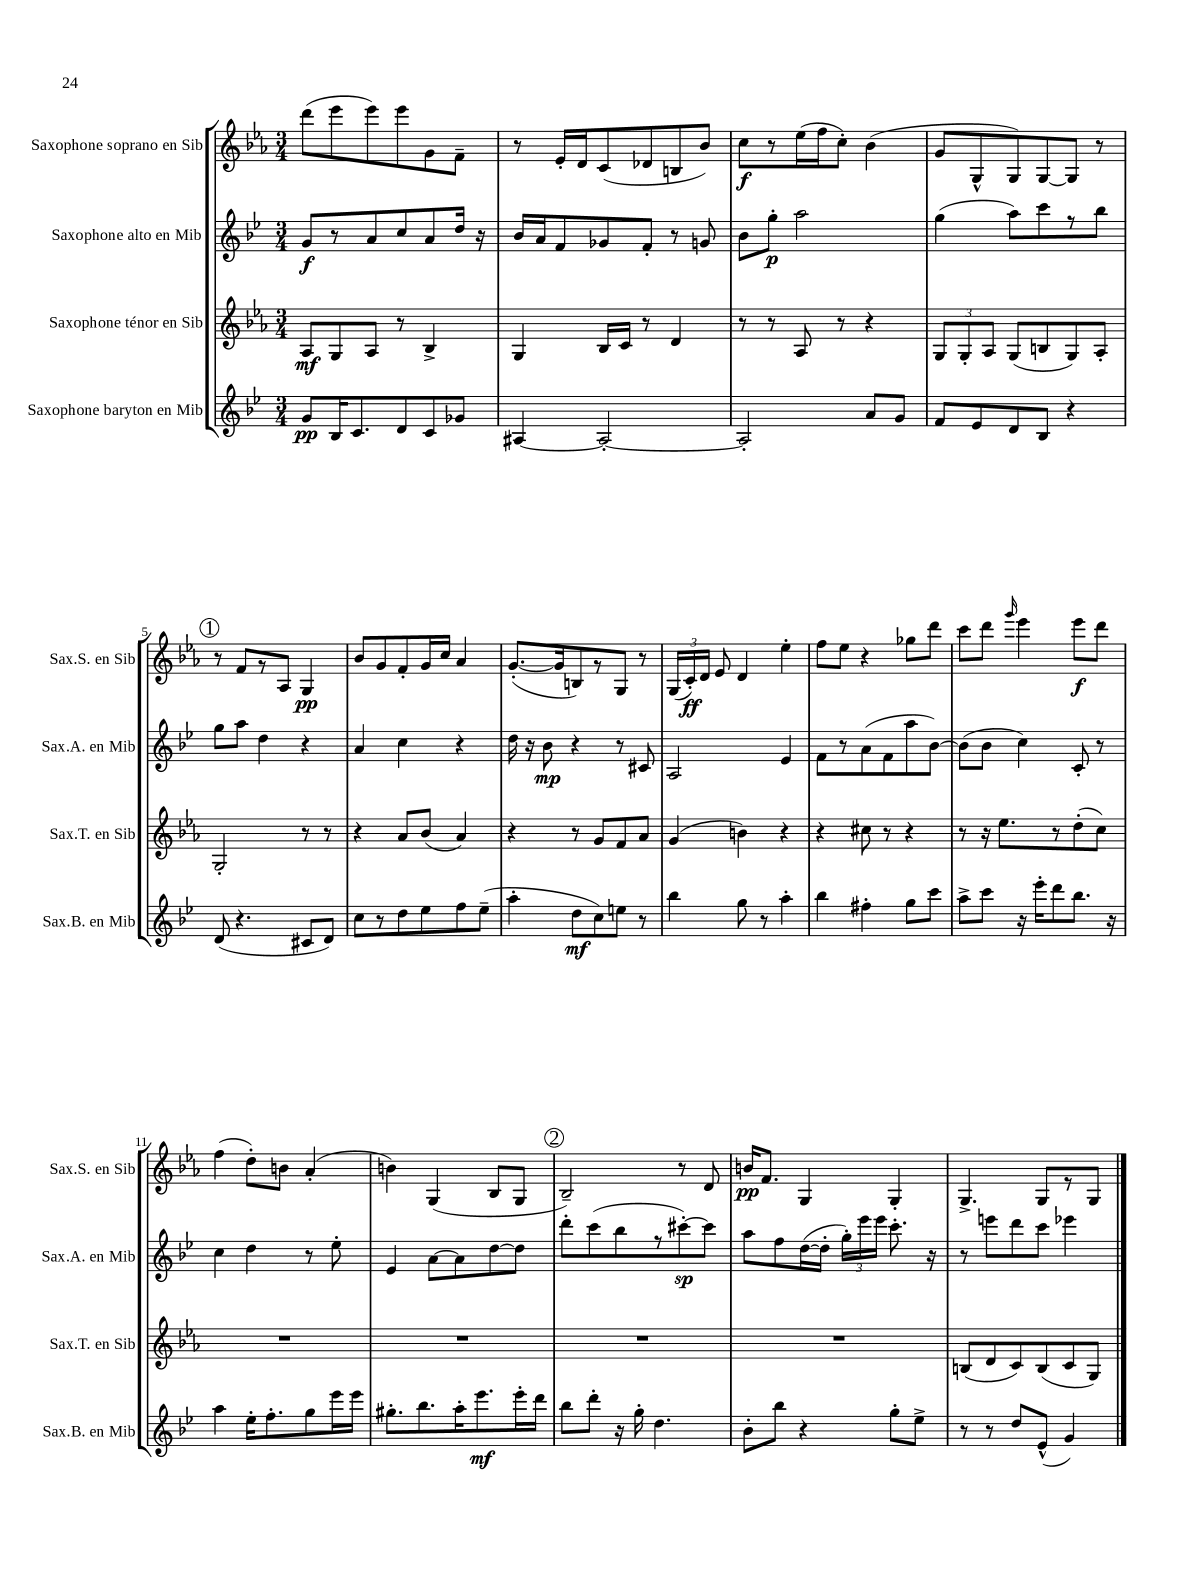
<<
\new StaffGroup <<
\new Staff = "s0" \with { instrumentName = "Saxophone soprano en Sib" shortInstrumentName = "Sax.S. en Sib" } {
    \clef treble \key ees \major \numericTimeSignature \time 3/4
    \autoBeamOff d'''8[( ees'''8 ees'''8) ees'''8 g'8 f'8]-- |
    r8 ees'16[-. d'16 c'8( des'8 b8 bes'8]) |
    c''8[\f r8 ees''16( f''16 c''8]-.) bes'4( |
    g'8[ g8-^ g8) g8~ g8] r8 |
    \mark \markup { \circle "1" } r8 f'8[ r8 aes8] g4\pp |
    bes'8[ g'8 f'8-. g'16 c''16] aes'4 |
    g'8.[~-.( g'16 b8) r8 g8] r8 |
    \tuplet 3/2 { g16[( c'16-.\ff) d'16] } ees'8 d'4 ees''4-. |
    f''8[ ees''8] r4 ges''8[ d'''8] |
    c'''8[ d'''8] \grace { g'''16 } ees'''4 ees'''8[\f d'''8] |
    f''4( d''8[-.) b'8] aes'4-.( |
    b'4) g4( bes8[ g8] |
    \mark \markup { \circle "2" } bes2--) r8 d'8 |
    b'16[\pp f'8.] g4 g4-. |
    g4.-> g8[ r8 g8] \bar "|." |
}
\new Staff = "s1" \with { instrumentName = "Saxophone alto en Mib" shortInstrumentName = "Sax.A. en Mib" } {
    \clef treble \key bes \major \numericTimeSignature \time 3/4
    \autoBeamOff g'8[\f r8 a'8 c''8 a'8 d''16] r16 |
    bes'16[ a'16 f'8 ges'8 f'8]-. r8 g'8 |
    bes'8[ g''8]-.\p a''2 |
    g''4( a''8[) c'''8 r8 bes''8] |
    \mark \markup { \circle "1" } g''8[ a''8] d''4 r4 |
    a'4 c''4 r4 |
    d''16 r16 bes'8\mp r4 r8 cis'8 |
    a2 ees'4 |
    f'8[ r8 a'8( f'8 a''8 bes'8]~) |
    bes'8[( bes'8] c''4) c'8-. r8 |
    c''4 d''4 r8 ees''8-. |
    ees'4 a'8[~ a'8 d''8~ d''8] |
    \mark \markup { \circle "2" } d'''8[-. c'''8( bes''8 r8 cis'''8~-.\sp) cis'''8] |
    a''8[ f''8 d''16~( d''16]-. \tuplet 3/2 { g''16[-.) ees'''16 ees'''16] } c'''8.-. r16 |
    r8 e'''8[ d'''8 c'''8] ees'''4 \bar "|." |
}
\new Staff = "s2" \with { instrumentName = "Saxophone ténor en Sib" shortInstrumentName = "Sax.T. en Sib" } {
    \clef treble \key ees \major \numericTimeSignature \time 3/4
    \autoBeamOff aes8[\mf g8 aes8] r8 bes4-> |
    g4 bes16[ c'16] r8 d'4 |
    r8 r8 aes8 r8 r4 |
    \tuplet 3/2 { g8[ g8-. aes8] } g8[( b8 g8) aes8]-. |
    \mark \markup { \circle "1" } g2-. r8 r8 |
    r4 aes'8[ bes'8]( aes'4) |
    r4 r8 g'8[ f'8 aes'8] |
    g'4( b'4) r4 |
    r4 cis''8 r8 r4 |
    r8 r16 ees''8.[ r8 d''8-.( c''8]) |
    R2. |
    R2. |
    \mark \markup { \circle "2" } R2. |
    R2. |
    b8[( d'8 c'8) b8( c'8 g8]) \bar "|." |
}
\new Staff = "s3" \with { instrumentName = "Saxophone baryton en Mib" shortInstrumentName = "Sax.B. en Mib" } {
    \clef treble \key bes \major \numericTimeSignature \time 3/4
    \autoBeamOff g'8[\pp bes16 c'8. d'8 c'8 ges'8] |
    ais4~ ais2~-. |
    ais2-. a'8[ g'8] |
    f'8[ ees'8 d'8 bes8] r4 |
    \mark \markup { \circle "1" } d'8( r4. cis'8[ d'8]) |
    c''8[ r8 d''8 ees''8 f''8 ees''8]--( |
    a''4-. d''8[\mf c''8) e''8] r8 |
    bes''4 g''8 r8 a''4-. |
    bes''4 fis''4-. g''8[ c'''8] |
    a''8[-> c'''8] r16 ees'''16[-. d'''8 bes''8.] r16 |
    a''4 ees''16[-. f''8.-. g''8 ees'''16 ees'''16] |
    gis''8.[-. bes''8. a''16-. ees'''8.\mf ees'''16-. d'''16] |
    \mark \markup { \circle "2" } bes''8[ d'''8]-. r16 g''16-. d''4. |
    bes'8[-. bes''8] r4 g''8[-. ees''8]-> |
    r8 r8 d''8[ ees'8]-^( g'4) \bar "|." |
}
>>
>>
